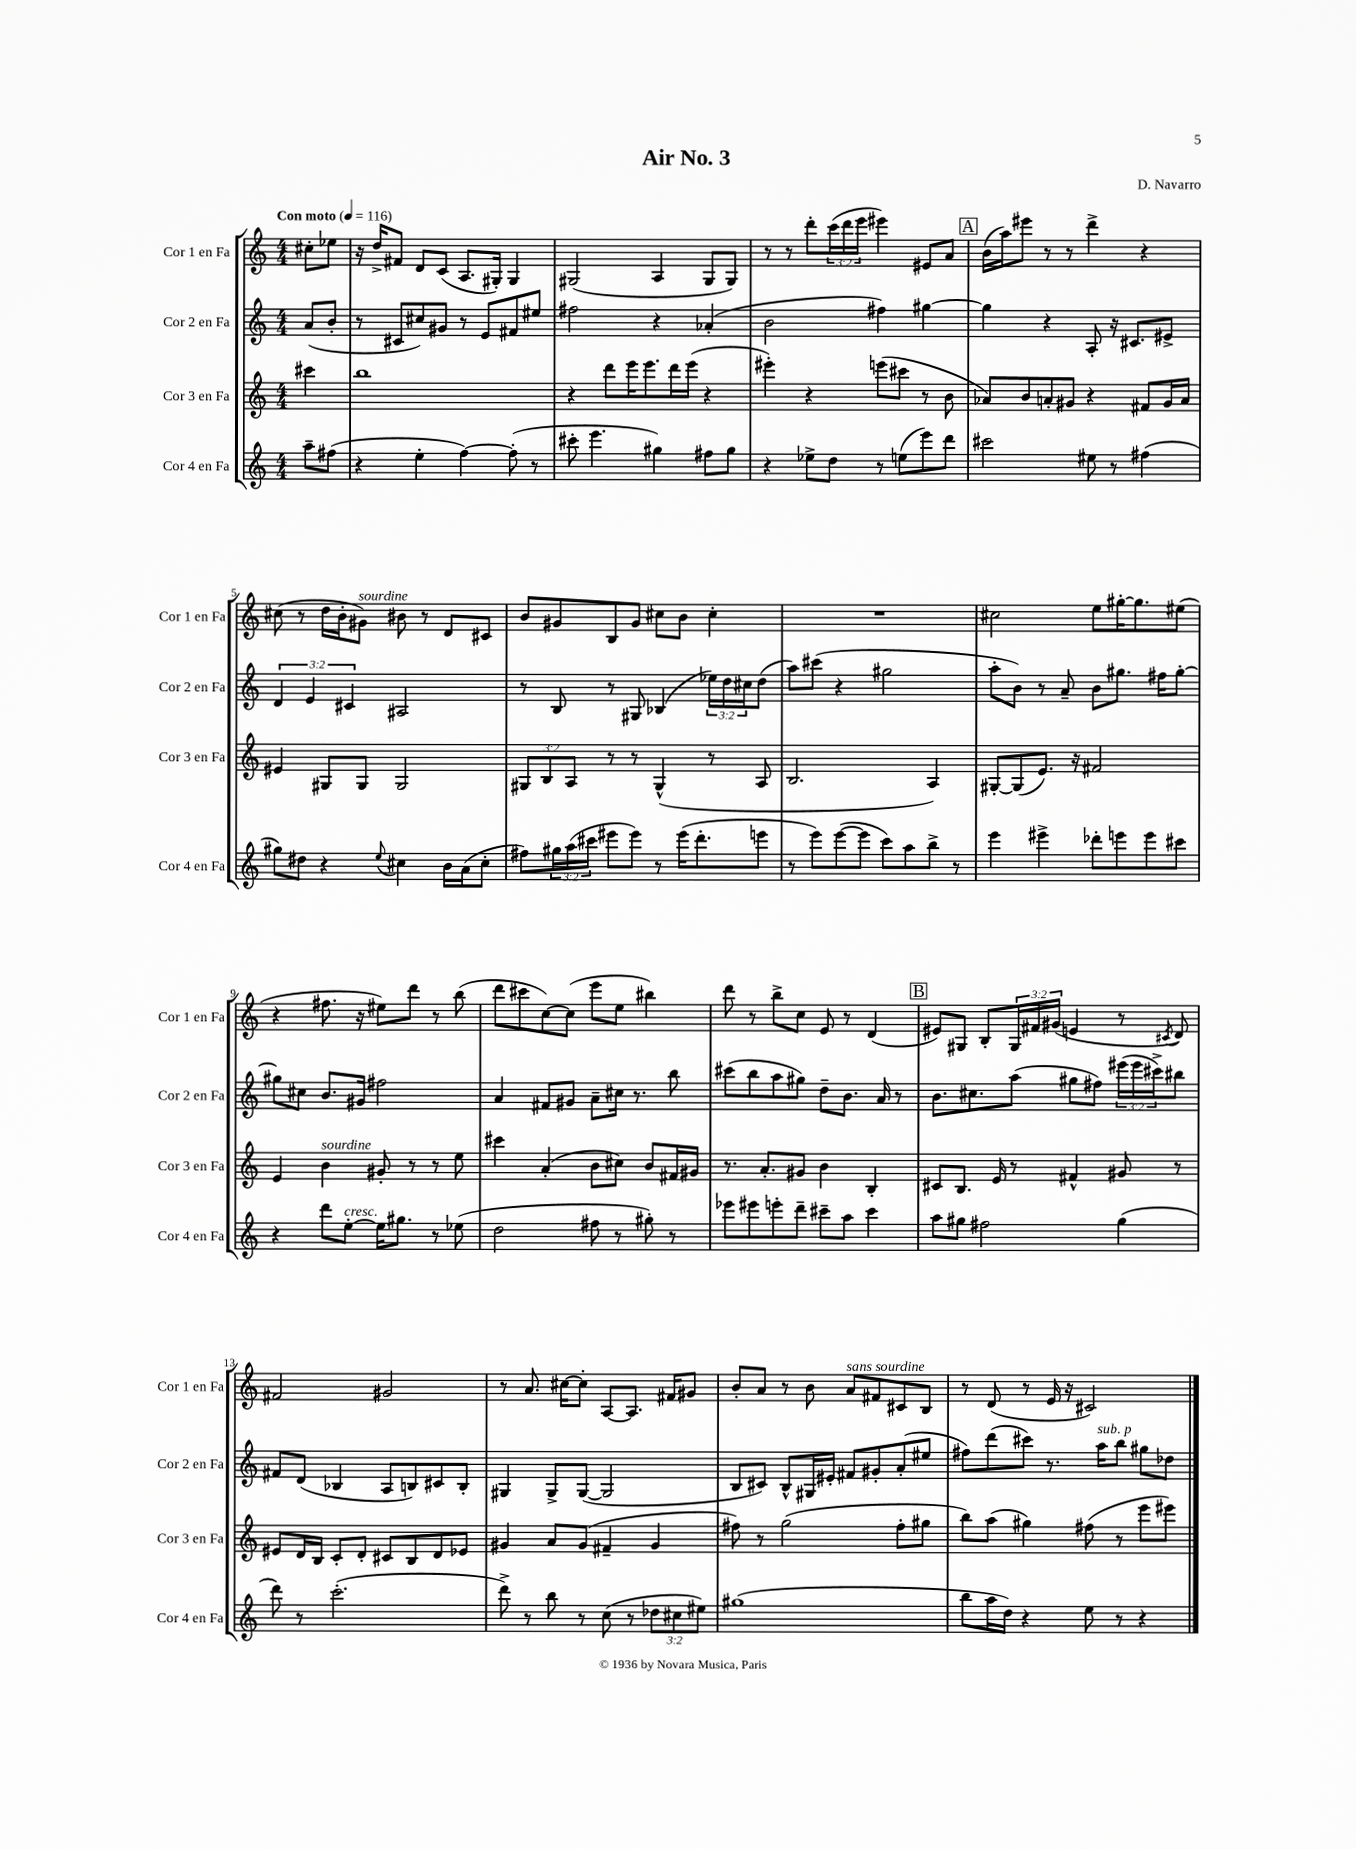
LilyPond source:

\header { title = "Air No. 3" composer = "D. Navarro" }
<<
\new StaffGroup <<
\new Staff = "s0" \with { instrumentName = "Cor 1 en Fa" shortInstrumentName = "Cor 1 en Fa" } {
    \clef treble \key c \major \numericTimeSignature \time 4/4 \override Staff.TupletNumber.text = #tuplet-number::calc-fraction-text \partial 4 \tempo "Con moto" 4 = 116
    cis''8-. ees''8 |
    r16 d''16-> fis'8 d'8 c'8( a8. gis16-.) gis4 |
    gis2( a4 gis8 gis8) |
    r8 r8 d'''8-. \tuplet 3/2 { c'''16( d'''16 e'''16 } eis'''4) eis'8 a'8 |
    \mark \markup { \box "A" } b'16( a''16) eis'''8 r8 r8 d'''4-> r4 |
    cis''8( r8 d''16 b'16-. gis'8^\markup { \italic "sourdine" }) bis'8 r8 d'8 cis'8 |
    b'8 gis'8 b8 gis'8 cis''8 b'8 cis''4-. |
    R1 |
    cis''2 e''8 gis''16~-. gis''8. eis''8( |
    r4 fis''8. r16 eis''8) d'''8 r8 b''8( |
    d'''8 cis'''8 c''8~) c''8( e'''8 e''8 bis''4) |
    d'''8 r8 b''8-> c''8 e'8 r8 d'4( |
    \mark \markup { \box "B" } eis'8) gis8 b8-. \tuplet 3/2 { gis16 fis'16 gis'16( } e'4 r8 \acciaccatura { cis'8 } d'8) |
    fis'2 gis'2 |
    r8 a'8. cis''16~ cis''8-. a8~ a8. fis'16 gis'8 |
    b'8-. a'8 r8 b'8 a'8^\markup { \italic "sans sourdine" } fis'8 cis'8 b8 |
    r8 d'8( r8 e'16 r16 cis'2) \bar "|." |
}
\new Staff = "s1" \with { instrumentName = "Cor 2 en Fa" shortInstrumentName = "Cor 2 en Fa" } {
    \clef treble \key c \major \numericTimeSignature \time 4/4 \override Staff.TupletNumber.text = #tuplet-number::calc-fraction-text \partial 4
    a'8( b'8-. |
    r8 cis'8 cis''8) gis'8 r8 e'8 fis'8 eis''8 |
    fis''2 r4 aes'4-.( |
    b'2 fis''4) gis''4~ |
    \mark \markup { \box "A" } gis''4 r4 a8-. r16 cis'8. eis'8-> |
    \tuplet 3/2 { d'4 e'4 cis'4 } ais2 |
    r8 b8 r8 gis8 bes4( \tuplet 3/2 { ees''16) d''16 cis''16 } d''8( |
    a''8) cis'''8( r4 gis''2 |
    a''8-. b'8) r8 a'8-- b'8 gis''8. fis''16 gis''8~-. |
    gis''8 cis''8 b'8. gis'16 fis''2 |
    a'4 fis'8 gis'8 a'8-- cis''16 r8. b''8 |
    cis'''8( b''8 a''8 gis''8) d''8-- b'8. a'16 r8 |
    \mark \markup { \box "B" } b'8. cis''8. a''8( gis''8 fis''8) \tuplet 3/2 { eis'''16( eis'''16 cis'''16->) } bis''8 |
    fis'8 d'8( bes4 a8 b8) cis'8 b8-. |
    gis4 gis8-> gis8~( gis2 |
    b8 cis'8) b8-^ gis16 eis'16-. fis'8 gis'8-. a'8-.( eis''8 |
    fis''8) d'''8( cis'''8) r8. a''16^\markup { \italic "sub. p" } b''8 gis''8 des''8 \bar "|." |
}
\new Staff = "s2" \with { instrumentName = "Cor 3 en Fa" shortInstrumentName = "Cor 3 en Fa" } {
    \clef treble \key c \major \numericTimeSignature \time 4/4 \override Staff.TupletNumber.text = #tuplet-number::calc-fraction-text \partial 4
    cis'''4 |
    b''1 |
    r4 d'''8 e'''16 e'''8. d'''16 e'''16( r4 |
    eis'''4-.) r4 e'''8( cis'''8 r8 b'8 |
    \mark \markup { \box "A" } aes'8) b'8 a'8-. gis'8 r4 fis'8 gis'16 a'16 |
    eis'4 gis8 gis8 gis2 |
    \tuplet 3/2 { gis8 b8 a8 } r8 r8 gis4-^( r8 a8 |
    b2. a4) |
    gis8~-. gis8( e'8.) r16 fis'2 |
    e'4 b'4^\markup { \italic "sourdine" } gis'8-. r8 r8 e''8 |
    cis'''4 a'4-.( b'8 cis''8) b'8 fis'16 gis'16 |
    r8. a'8.-. gis'8 b'4 b4-. |
    \mark \markup { \box "B" } cis'8 b8. e'16 r8 fis'4-^ gis'8 r8 |
    eis'8 d'16 b16 c'8-. d'8-. cis'8 b8 d'8 ees'8 |
    gis'4 a'8 gis'8( fis'4-- gis'4 |
    fis''8) r8 g''2( fis''8-. gis''8 |
    b''8) a''8( gis''4) fis''8( r8 e'''8 eis'''8) \bar "|." |
}
\new Staff = "s3" \with { instrumentName = "Cor 4 en Fa" shortInstrumentName = "Cor 4 en Fa" } {
    \clef treble \key c \major \numericTimeSignature \time 4/4 \override Staff.TupletNumber.text = #tuplet-number::calc-fraction-text \partial 4
    a''8-- fis''8( |
    r4 e''4-. f''4~) f''8-.( r8 |
    cis'''8-. e'''4. gis''4) fis''8 gis''8 |
    r4 ees''8-> d''8 r8 e''8( e'''8) d'''8 |
    \mark \markup { \box "A" } cis'''2 eis''8 r8 fis''4( |
    gis''8) dis''8 r4 \appoggiatura { e''8 } cis''4 b'16 a'16( cis''8-. |
    fis''8) \tuplet 3/2 { gis''16 a''16( cis'''16 } eis'''8 eis'''8) r8 eis'''16( d'''8.-. e'''8 |
    r8 e'''8) e'''8~( e'''8 c'''8) a''8 b''8-> r8 |
    e'''4 eis'''4-> des'''8-. e'''8 e'''8 cis'''8 |
    r4 d'''8 e''8~-.^\markup { \italic "cresc." } e''16 gis''8. r8 ees''8( |
    d''2 fis''8 r8 gis''8-.) r8 |
    ees'''8 eis'''8 e'''8-. d'''8-- cis'''8-- a''8 cis'''4 |
    \mark \markup { \box "B" } a''8 gis''8 fis''2 gis''4( |
    d'''8) r8 c'''2.-.( |
    d'''8->) r8 b''8 r8 c''8( r8 \tuplet 3/2 { des''8 cis''8 eis''8) } |
    gis''1( |
    b''8 a''16 d''16) r4 e''8 r8 r4 \bar "|." |
}
>>
>>
